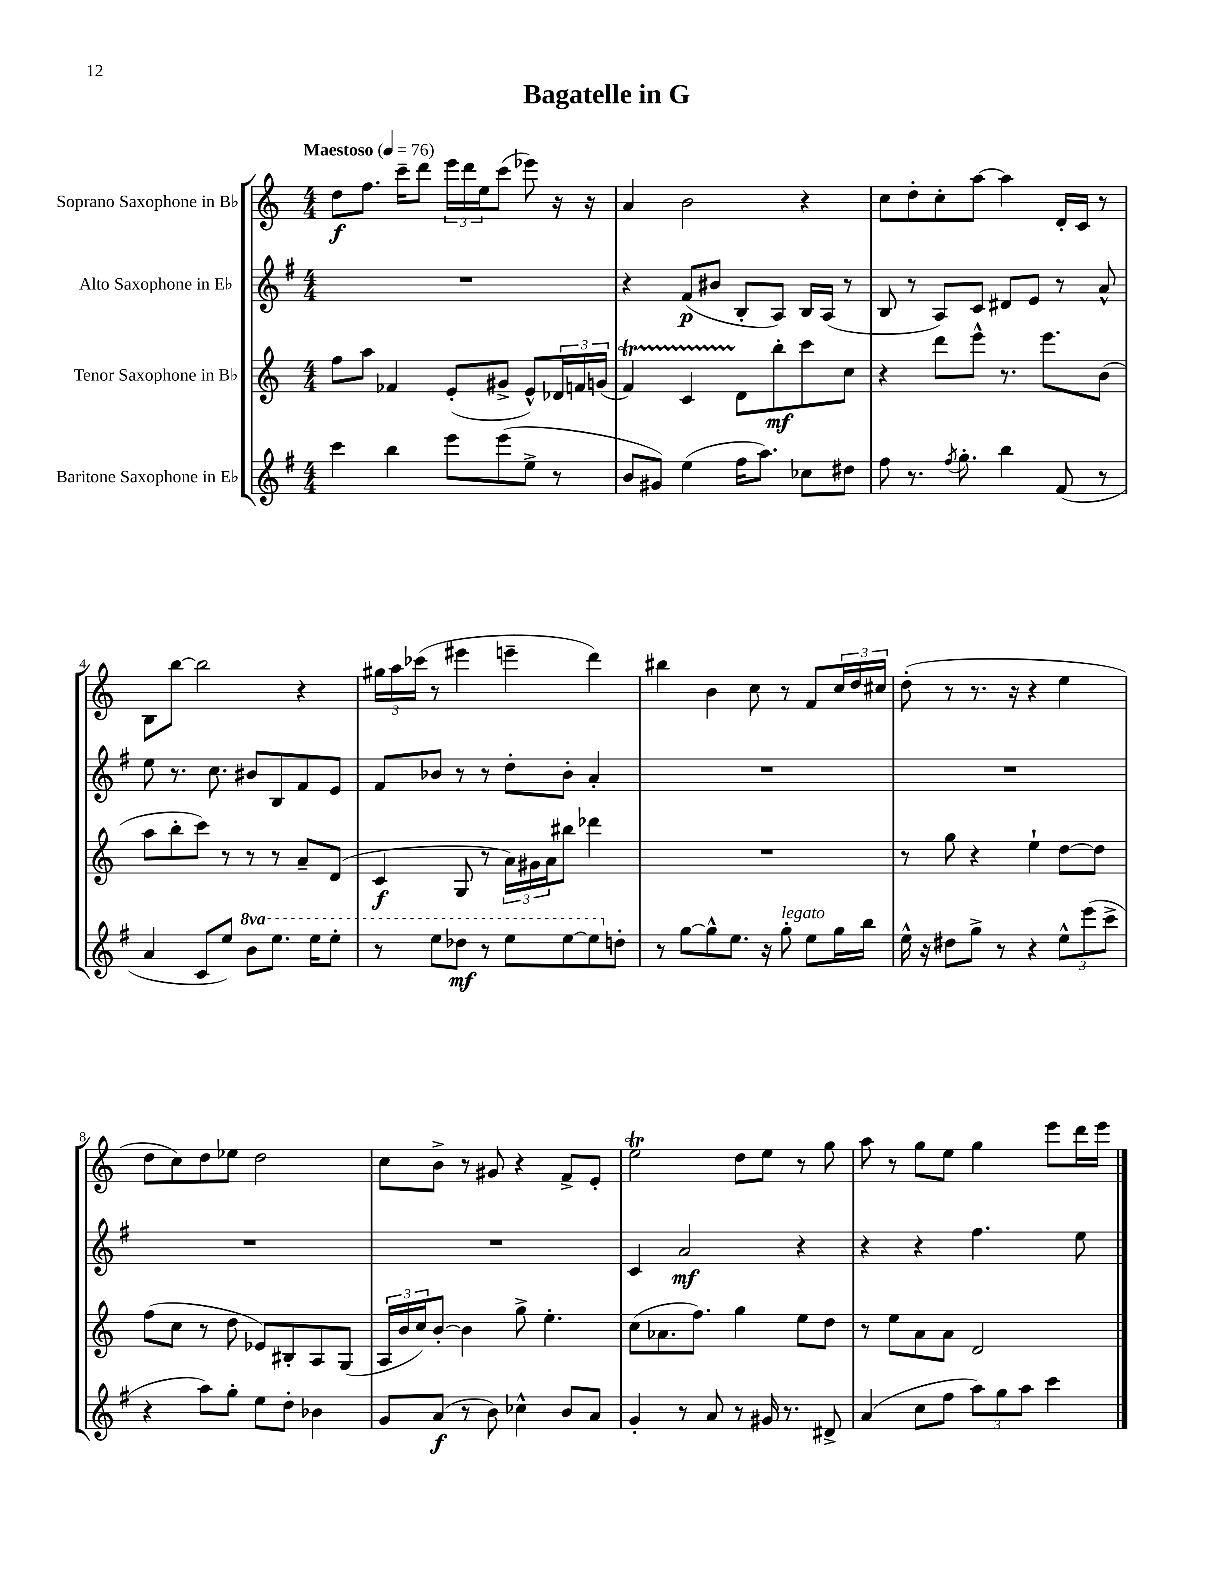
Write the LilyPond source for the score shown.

\header { title = "Bagatelle in G" }
<<
\new StaffGroup <<
\new Staff = "s0" \with { instrumentName = "Soprano Saxophone in Bb" } {
    \clef treble \key c \major \numericTimeSignature \time 4/4 \tempo "Maestoso" 4 = 76
    d''8\f f''8. c'''16-- d'''8 \tuplet 3/2 { e'''16 d'''16 e''16 } c'''8( ees'''8) r16 r16 |
    a'4 b'2 r4 |
    c''8 d''8-. c''8-. a''8~ a''4 d'16-. c'16 r8 |
    b8 b''8~ b''2 r4 |
    \tuplet 3/2 { gis''16 a''16 ces'''16( } r8 eis'''4 e'''4-- d'''4) |
    bis''4 b'4 c''8 r8 f'8 \tuplet 3/2 { c''16 d''16 cis''16 } |
    d''8-.( r8 r8. r16 r4 e''4 |
    d''8 c''8) d''8 ees''8 d''2 |
    c''8 b'8-> r8 gis'8 r4 f'8-> e'8-. |
    e''2\trill d''8 e''8 r8 g''8 |
    a''8 r8 g''8 e''8 g''4 e'''8 d'''16 e'''16 \bar "|." |
}
\new Staff = "s1" \with { instrumentName = "Alto Saxophone in Eb" } {
    \clef treble \key g \major \numericTimeSignature \time 4/4
    R1 |
    r4 fis'8\p( bis'8 b8-. a8) b16 a16( r8 |
    b8 r8 a8) c'8 dis'8 e'8 r8 a'8-^ |
    e''8 r8. c''8. bis'8 b8 fis'8 e'8 |
    fis'8 bes'8 r8 r8 d''8-. bes'8-. a'4-. |
    R1 |
    R1 |
    R1 |
    R1 |
    c'4 a'2\mf r4 |
    r4 r4 fis''4. e''8 \bar "|." |
}
\new Staff = "s2" \with { instrumentName = "Tenor Saxophone in Bb" } {
    \clef treble \key c \major \numericTimeSignature \time 4/4
    f''8 a''8 fes'4 e'8-.( gis'8-> e'8-^) \tuplet 3/2 { des'16 f'16 g'16( } |
    f'4\startTrillSpan) c'4 d'8\stopTrillSpan b''8-.\mf c'''8 c''8 |
    r4 d'''8 e'''8-^ r8. e'''8. b'8( |
    a''8 b''8-. c'''8) r8 r8 r8 a'8-- d'8( |
    c'4\f g8 r8 \tuplet 3/2 { a'16) gis'16 a'16 } bis''8 des'''4 |
    R1 |
    r8 g''8 r4 e''4-! d''8~ d''8 |
    f''8( c''8 r8 d''8 ees'8) bis8-. a8 g8( |
    \tuplet 3/2 { a16 b'16 c''16) } b'8~-. b'4 g''8-> e''4.-. |
    c''8( aes'8. f''8.) g''4 e''8 d''8 |
    r8 e''8 a'8 a'8 d'2 \bar "|." |
}
\new Staff = "s3" \with { instrumentName = "Baritone Saxophone in Eb" } {
    \clef treble \key g \major \numericTimeSignature \time 4/4 \set Staff.ottavationMarkups = #ottavation-simple-ordinals
    c'''4 b''4 e'''8 e'''8( e''8-> r8 |
    b'8 gis'8) e''4( fis''16 a''8.) ces''8 dis''8 |
    fis''8 r8. \acciaccatura { fis''8 } g''8.-. b''4 fis'8( r8 |
    a'4 c'8 e''8) \ottava #1 b''8 e'''8. e'''16 e'''8-. |
    r8 e'''8 des'''8\mf r8 e'''8 e'''8~ e'''8 \ottava #0 d''!8-. |
    r8 g''8~ g''8-^ e''8. r16 g''8-.^\markup { \italic "legato" } e''8 g''16 b''16 |
    e''16-^ r16 dis''8 g''8-> r8 r4 \tuplet 3/2 { e''8-^ e'''8( c'''8-> } |
    r4 a''8) g''8-. e''8 d''8-. bes'4 |
    g'8 a'8\f( r8 b'8) ces''4-^ b'8 a'8 |
    g'4-. r8 a'8 r8 gis'16 r8. dis'8-> |
    a'4( c''8 fis''8 \tuplet 3/2 { a''8) g''8 a''8 } c'''4 \bar "|." |
}
>>
>>
